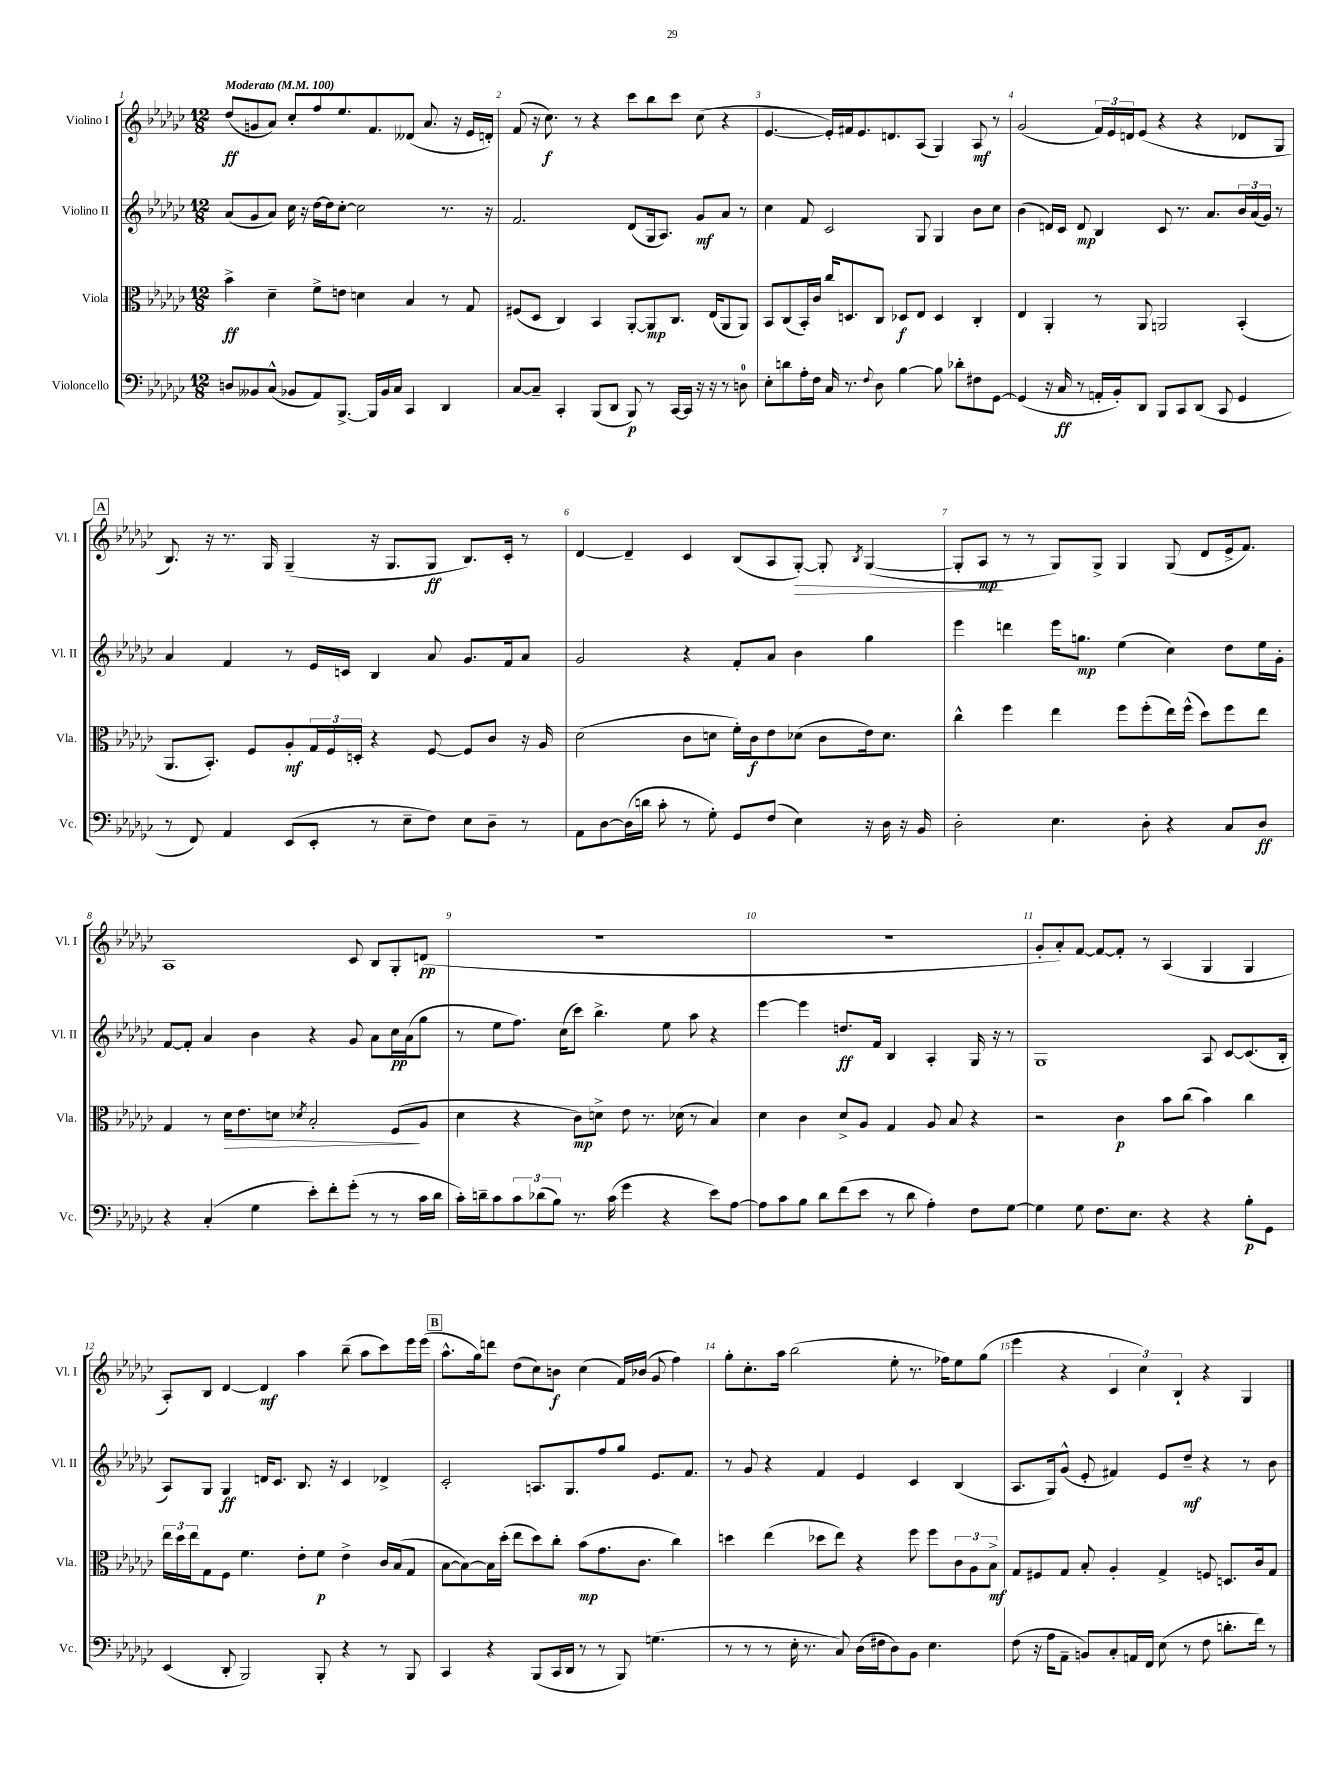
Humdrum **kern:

**kern	**dynam	**kern	**dynam	**kern	**dynam	**kern	**dynam
*part4	*part4	*part3	*part3	*part2	*part2	*part1	*part1
*staff4	*staff4	*staff3	*staff3	*staff2	*staff2	*staff1	*staff1
*I"Violoncello	*	*I"Viola	*	*I"Violino II	*	*I"Violino I	*
*I'Vc.	*	*I'Vla.	*	*I'Vl. II	*	*I'Vl. I	*
*clefF4	*	*clefC3	*	*clefG2	*	*clefG2	*
*k[b-e-a-d-g-c-]	*	*k[b-e-a-d-g-c-]	*	*k[b-e-a-d-g-c-]	*	*k[b-e-a-d-g-c-]	*
*M12/8	*	*M12/8	*	*M12/8	*	*M12/8	*
*MM100	*	*MM100	*	*MM100	*	*MM100	*
=1	=1	=1	=1	=1	=1	=1	=1
!	!	!	!	!	!	!LO:TX:a:B:t=Moderato	!
8Dn/L	.	4b-^\	ff	(8a-/L	.	(8dd-/L	ff
8BB--X/	.	.	.	8g-/	.	8gn/	.
(8C-^^/J	.	4d-~\	.	8a-/J)	.	8a-/J)	.
8BB-X/L	.	.	.	16cc-\	.	8cc-'/L	.
.	.	.	.	16r	.	.	.
8AA-/)	.	8f^\L	.	[16dd-\LL	.	8ff/	.
.	.	.	.	16dd-\J]	.	.	.
[8.BBB-^/J	.	8en\J	.	[8cc-'\J	.	8.ee-/	.
.	.	4dn\	.	2cc-\]	.	.	.
16BBB-/LL]	.	.	.	.	.	8.f/	.
16BB-/	.	.	.	.	.	.	.
16C-/JJ	.	.	.	.	.	.	.
4CC-/	.	4B-/	.	.	.	(8d--X/J	.
.	.	.	.	.	.	8.a-/	.
4DD-/	.	8r	.	8.r	.	.	.
.	.	.	.	.	.	16r	.
.	.	8G-/	.	.	.	16e-/LL	.
.	.	.	.	16r	.	16dn'/JJ)	.
=2	=2	=2	=2	=2	=2	=2	=2
[8C-/L	.	(8F#X/L	.	2.f/	.	(8f/	.
8C-~/J]	.	8D-/J	.	.	.	16r	.
.	.	.	.	.	.	8.cc-\)	f
4CC-'/	.	4C-/)	.	.	.	.	.
.	.	.	.	.	.	8r	.
(8BBB-/L	.	4BB-/	.	.	.	4r	.
8DD-/J	.	.	.	.	.	.	.
8BBB-/)	p	[8AA-'/L	.	(8d-/L	.	8ccc-\L	.
8r	.	8AA-/]	mp	16G-/k	.	8bb-\	.
.	.	.	.	8.A-/J)	.	.	.
[16CC-/LL	.	8.C-/J	.	.	.	8ccc-\J	.
16CC-/JJ]	.	.	.	.	.	.	.
16r	.	.	.	8g-/L	mf	(8cc-\	.
16r	.	(16E-/KL	.	.	.	.	.
8r	.	8AA-/	.	8a-/J	.	4r	.
8Dn\	.	8AA-/J)	.	8r	.	.	.
=3	=3	=3	=3	=3	=3	=3	=3
8E-'\L	.	8BB-/L	.	4cc-\	.	[4.e-/	.
8dn\	.	(8C-/	.	.	.	.	.
16A-'\L	.	16BB-'/L)	.	8f/	.	.	.
16F\JJ	.	16c-/JJ	.	.	.	.	.
16C-/	.	16cc-/KL	.	2c-/	.	16e-'/LL])	.
8.r	.	8.Dn/	.	.	.	16f#X/J	.
.	.	.	.	.	.	8.e-/	.
8qqF/	.	.	.	.	.	.	.
8D-\	.	8C-/J	.	.	.	.	.
.	.	.	.	.	.	8.dn/	.
[4B-\	.	8D-X/L	f	.	.	.	.
.	.	8E-/J	.	8G-/	.	(8A-/J	.
8B-\]	.	4D-/	.	4G-/	.	4G-/)	.
8d-X'\L	.	.	.	.	.	.	.
8F#X\	.	4C-'/	.	8b-\L	.	8A-/	mf
[8GG-\J	.	.	.	8cc-\J	.	8r	.
=4	=4	=4	=4	=4	=4	=4	=4
(4GG-/]	.	4E-/	.	(4b-\	.	(2g-/	.
16r	.	4AA-'/	.	16dn/LL)	.	.	.
16C-/	ff	.	.	16c-/JJ	.	.	.
8r	.	.	.	8d/	mp	.	.
16AAn'/LL	.	8r	.	4B-/	.	24f/LL)	.
.	.	.	.	.	.	24e-/	.
16BB-'/J)	.	.	.	.	.	.	.
.	.	.	.	.	.	24dn/J	.
8DD-/J	.	8AA-/	.	.	.	(8e-/J	.
8BBB-/L	.	2AAn/	.	8c-/	.	4r	.
8CC-/	.	.	.	8.r	.	.	.
(8DD-/J	.	.	.	.	.	4r	.
.	.	.	.	8.a-/L	.	.	.
8CC-/	.	.	.	.	.	.	.
4GG-/	.	(4BB-'/	.	24b-/L	.	8d-X/L	.
.	.	.	.	(24a-/	.	.	.
.	.	.	.	24g-/JJ)	.	.	.
.	.	.	.	8r	.	8G-/J	.
!!LO:LB:g=z
!!LO:REH:place=s1:t=A
=5	=5	=5	=5	=5	=5	=5	=5
8r	.	8.AA-/L	.	4a-/	.	8.B-/)	.
8FF/)	.	.	.	.	.	.	.
.	.	8.BB-'/J)	.	.	.	16r	.
4AA-/	.	.	.	4f/	.	8.r	.
.	.	8F/L	.	.	.	.	.
.	.	.	.	.	.	16G-/	.
(8EE-/L	.	8A-'/	mf	8r	.	(4G-~/	.
8EE-'/J	.	24G-/L	.	16e-/LL	.	.	.
.	.	24F/	.	.	.	.	.
.	.	.	.	16cn/JJ	.	.	.
.	.	24Dn'/JJ	.	.	.	.	.
8r	.	4r	.	4B-/	.	16r	.
.	.	.	.	.	.	8.G-/L	.
8E-~\L	.	.	.	.	.	.	.
8F\J)	.	[8F/	.	8a-/	.	8G-/J	ff
8E-\L	.	8F/L]	.	8.g-/L	.	8.B-/L)	.
8D-~\J	.	8c-/J	.	.	.	.	.
.	.	.	.	16f/k	.	16c-'/Jk	.
8r	.	16r	.	8a-/J	.	8r	.
.	.	16A-/	.	.	.	.	.
=6	=6	=6	=6	=6	=6	=6	=6
8AA-\L	.	(2d-\	.	2g-/	.	[4d-/	.
[8D-\	.	.	.	.	.	.	.
(16D-\L]	.	.	.	.	.	4d-~/]	.
16dn\JJ	.	.	.	.	.	.	.
8c-'\	.	.	.	.	.	.	.
8r	.	8c-\L	.	4r	.	4c-/	.
8G-'\)	.	8dn\J	.	.	.	.	.
8GG-/L	.	16f'\LL)	.	8f'/L	.	(8B-/L	.
.	.	16c-\J	f	.	.	.	.
(8F/J	.	8e-\	.	8a-/J	.	8A-/	.
!	!	!	!	!	!	!	!LO:HP:b
4E-\)	.	(8d-X\J	.	4b-\	.	[8G-'/J)	>
.	.	8c-\L	.	.	.	8G-'/]	.
.	.	.	.	.	.	8qB-/	.
16r	.	16e-\k)	.	4gg-\	.	([4G-/	.
16D-\	.	8.d-\J	.	.	.	.	.
16r	.	.	.	.	.	.	.
16BB-/	.	.	.	.	.	.	.
=7	=7	=7	=7	=7	=7	=7	=7
2D-'\	.	4cc-^^\	.	4eee-\	.	8G-'/L]	.
.	.	.	.	.	.	8A-/J	mp
.	.	4ff\	.	4dddn\	.	8r	]
.	.	.	.	.	.	8r	.
4.E-\	.	4ee-\	.	16eee-\KL	.	8G-/L)	.
.	.	.	.	8.ggn\J	mp	.	.
.	.	.	.	.	.	8G-^/J	.
.	.	8ff\L	.	(4ee-\	.	4G-/	.
8D-'\	.	(8ff'\	.	.	.	.	.
4r	.	16ee-\L)	.	4cc-\)	.	(8G-/	.
.	.	(16ff^^\JJ	.	.	.	.	.
.	.	8dd-\L)	.	.	.	8d-/L	.
8C-/L	.	8ff\	.	8dd-\L	.	16e-^/k	.
.	.	.	.	.	.	8.f/J)	.
8D-/J	ff	8ee-\J	.	16ee-\L	.	.	.
.	.	.	.	16g-'\JJ	.	.	.
!!LO:LB:g=z
=8	=8	=8	=8	=8	=8	=8	=8
4r	.	4G-/	.	[8f/L	.	1A-	.
.	.	.	.	8f'/J]	.	.	.
(4C-'/	.	8r	.	4a-/	.	.	.
!	!	!	!LO:HP:b	!	!	!	!
.	.	16d-\KL	>	.	.	.	.
.	.	8.e-\	.	.	.	.	.
4G-\	.	.	.	4b-\	.	.	.
.	.	8dn\J	.	.	.	.	.
.	.	8qd-X/	.	.	.	.	.
8e-'\L)	.	2B-'/	.	4r	.	.	.
8f'\	.	.	.	.	.	.	.
(8g-'\J	.	.	.	8g-/	.	8c-/	.
8r	.	.	.	8a-\L	.	8B-/L	.
8r	.	(8F/L	.	16cc-\L	pp	8G-'/	.
.	.	.	.	(16a-\J	.	.	.
16c-\LL	.	8A-/J	]	8gg-\J	.	(8dn/J	pp
16d-\JJ	.	.	.	.	.	.	.
=9	=9	=9	=9	=9	=9	=9	=9
16c-'\LL)	.	4d-\	.	8r	.	1.r	.
16dn~\J	.	.	.	.	.	.	.
8c-\	.	.	.	8ee-\L	.	.	.
12c-\	.	4r	.	8.ff\J)	.	.	.
(12d-X\	.	.	.	.	.	.	.
12B-\J)	.	.	.	.	.	.	.
.	.	.	.	(16cc-\KL	.	.	.
8.r	.	8c-\L)	mp	8ccc-\J)	.	.	.
.	.	8dn^\J	.	4.bb-^\	.	.	.
(16c-\	.	.	.	.	.	.	.
4g-\	.	8e-\	.	.	.	.	.
.	.	8.r	.	.	.	.	.
4r	.	.	.	8ee-\	.	.	.
.	.	(16d-X\	.	.	.	.	.
.	.	8r	.	8aa-\	.	.	.
8e-\L)	.	4B-/)	.	4r	.	.	.
[8A-\J	.	.	.	.	.	.	.
=10	=10	=10	=10	=10	=10	=10	=10
8A-\L]	.	4d-\	.	[4eee-\	.	1.r	.
8c-\	.	.	.	.	.	.	.
8B-\J	.	4c-\	.	4eee-\]	.	.	.
8d-\L	.	.	.	.	.	.	.
(8f\	.	8d-^/L	.	8.ddn/L	ff	.	.
8e-\J	.	8A-/J	.	.	.	.	.
.	.	.	.	16f/Jk	.	.	.
8r	.	4G-/	.	4B-/	.	.	.
8d-\	.	.	.	.	.	.	.
4A-'\)	.	8A-/	.	4A-'/	.	.	.
.	.	8B-/	.	.	.	.	.
8F\L	.	4r	.	16G-/	.	.	.
.	.	.	.	16r	.	.	.
[8G-\J	.	.	.	8r	.	.	.
=11	=11	=11	=11	=11	=11	=11	=11
4G-\]	.	2r	.	1G-	.	8g-'/L	.
.	.	.	.	.	.	8a-'/)	.
8G-\	.	.	.	.	.	[8f/J	.
8.F\L	.	.	.	.	.	8f/L_	.
.	.	4c-\	p	.	.	8f'/J]	.
8.E-\J	.	.	.	.	.	.	.
.	.	.	.	.	.	8r	.
4r	.	8b-\L	.	.	.	(4A-/	.
.	.	(8cc-\J	.	.	.	.	.
4r	.	4b-\)	.	8A-/	.	4G-/	.
.	.	.	.	[8c-/L	.	.	.
8B-'\L	p	4cc-\	.	(8.c-/]	.	4G-/	.
8GG-\J	.	.	.	.	.	.	.
.	.	.	.	16B-'/Jk	.	.	.
!!LO:LB:g=z
=12	=12	=12	=12	=12	=12	=12	=12
(4EE-/	.	24ee-\LL	.	8A-/L)	.	8A-'/L)	.
.	.	24dd-\	.	.	.	.	.
.	.	24ee-\J	.	.	.	.	.
.	.	8G-\	.	8G-/J	.	8B-/J	.
8DD-'/	.	8F\J	.	4G-/	ff	[4d-/	.
2BBB-/)	.	4.f\	.	.	.	.	.
.	.	.	.	16dn/KL	.	4d-/]	mf
.	.	.	.	8.c-/J	.	.	.
.	.	8e-'\L	.	8.B-/	.	4aa-\	.
8BBB-'/	.	8f\J	p	.	.	.	.
.	.	.	.	16r	.	.	.
4r	.	4e-^\	.	4c-/	.	(8bb-~\	.
.	.	.	.	.	.	8aa-\L	.
8r	.	16c-/LL	.	4d-X^/	.	8ccc-\)	.
.	.	(16B-/J	.	.	.	.	.
8BBB-/	.	8G-/J	.	.	.	16eee-\L	.
.	.	.	.	.	.	(16eee-\JJ	.
!!LO:REH:place=s1:t=B
=13	=13	=13	=13	=13	=13	=13	=13
4CC-/	.	[8B-\L	.	2c-'/	.	8.aa-^^\L	.
.	.	8B-\_)	.	.	.	.	.
.	.	.	.	.	.	16gg-\k)	.
4r	.	16B-\L]	.	.	.	8dddn\J	.
.	.	(16dd-'\JJ	.	.	.	.	.
.	.	8ee-\L	.	.	.	(8dd-\L	.
(8BBB-/L	.	8dd-\)	.	8.An/L	.	8cc-\)	.
16CC-/L	.	8cc-'\J	.	.	.	8bn\J	f
16DD-/JJ	.	.	.	8.G-/	.	.	.
8r	.	(8b-\L	mp	.	.	(4cc-\	.
8r	.	8.g-\	.	8ff/	.	.	.
8BBB-/)	.	.	.	8gg-/J	.	16f/LL)	.
.	.	8.c-\J	.	.	.	(16b-X/JJ	.
(4.Gn\	.	.	.	8.e-/L	.	8g-/	.
.	.	4cc-\)	.	.	.	4ff\)	.
.	.	.	.	8.f/J	.	.	.
=14	=14	=14	=14	=14	=14	=14	=14
8r	.	4ddn\	.	8r	.	8gg-'\L	.
8r	.	.	.	8g-/	.	8.cc-'\	.
8r	.	(4ee-\	.	4r	.	.	.
.	.	.	.	.	.	16aa-\Jk	.
16E-'\	.	.	.	.	.	(2bb-\	.
8.r	.	.	.	.	.	.	.
.	.	8dd-X\L	.	4f/	.	.	.
8C-/)	.	8ee-\J)	.	.	.	.	.
(16D-\LL	.	4r	.	4e-/	.	.	.
16F#X\J	.	.	.	.	.	.	.
8D-\)	.	.	.	.	.	8ee-'\	.
8BB-\J	.	8ff\	.	4c-/	.	8.r	.
4.E-\	.	8ff\L	.	.	.	.	.
.	.	.	.	.	.	16ff-X\KL)	.
.	.	12c-\	.	(4B-/	.	8ee-\	.
.	.	12A-\	.	.	.	.	.
.	.	.	.	.	.	(8gg-\J	.
.	.	12B-^\J	mf	.	.	.	.
=15	=15	=15	=15	=15	=15	=15	=15
(8F\	.	8G-/L	.	8.A-/L	.	4eee-\	.
16r	.	8F#X/	.	.	.	.	.
16A-\KL	.	.	.	16G-/k)	.	.	.
8AA-~\J	.	8G-/J	.	(8g-^^/J	.	4r	.
8BBn/L)	.	8B-'/	.	8e-'/	.	.	.
8C-'/	.	4A-'/	.	4f#X/)	.	6c-/	.
16AAn/L	.	.	.	.	.	.	.
.	.	.	.	.	.	6cc-\)	.
16FF/JJ	.	.	.	.	.	.	.
(8E-\	.	4G-^/	.	8e-/L	.	.	.
.	.	.	.	.	.	6B-`/	.
8r	.	.	.	8dd-~/J	mf	.	.
8F\	.	8Fn/	.	4r	.	4r	.
8.dn'\L	.	8.Dn/L	.	.	.	.	.
.	.	.	.	8r	.	4G-/	.
16f\Jk)	.	16c-/k	.	.	.	.	.
8r	.	8G-/J	.	8b-\	.	.	.
==	==	==	==	==	==	==	==
*-	*-	*-	*-	*-	*-	*-	*-
